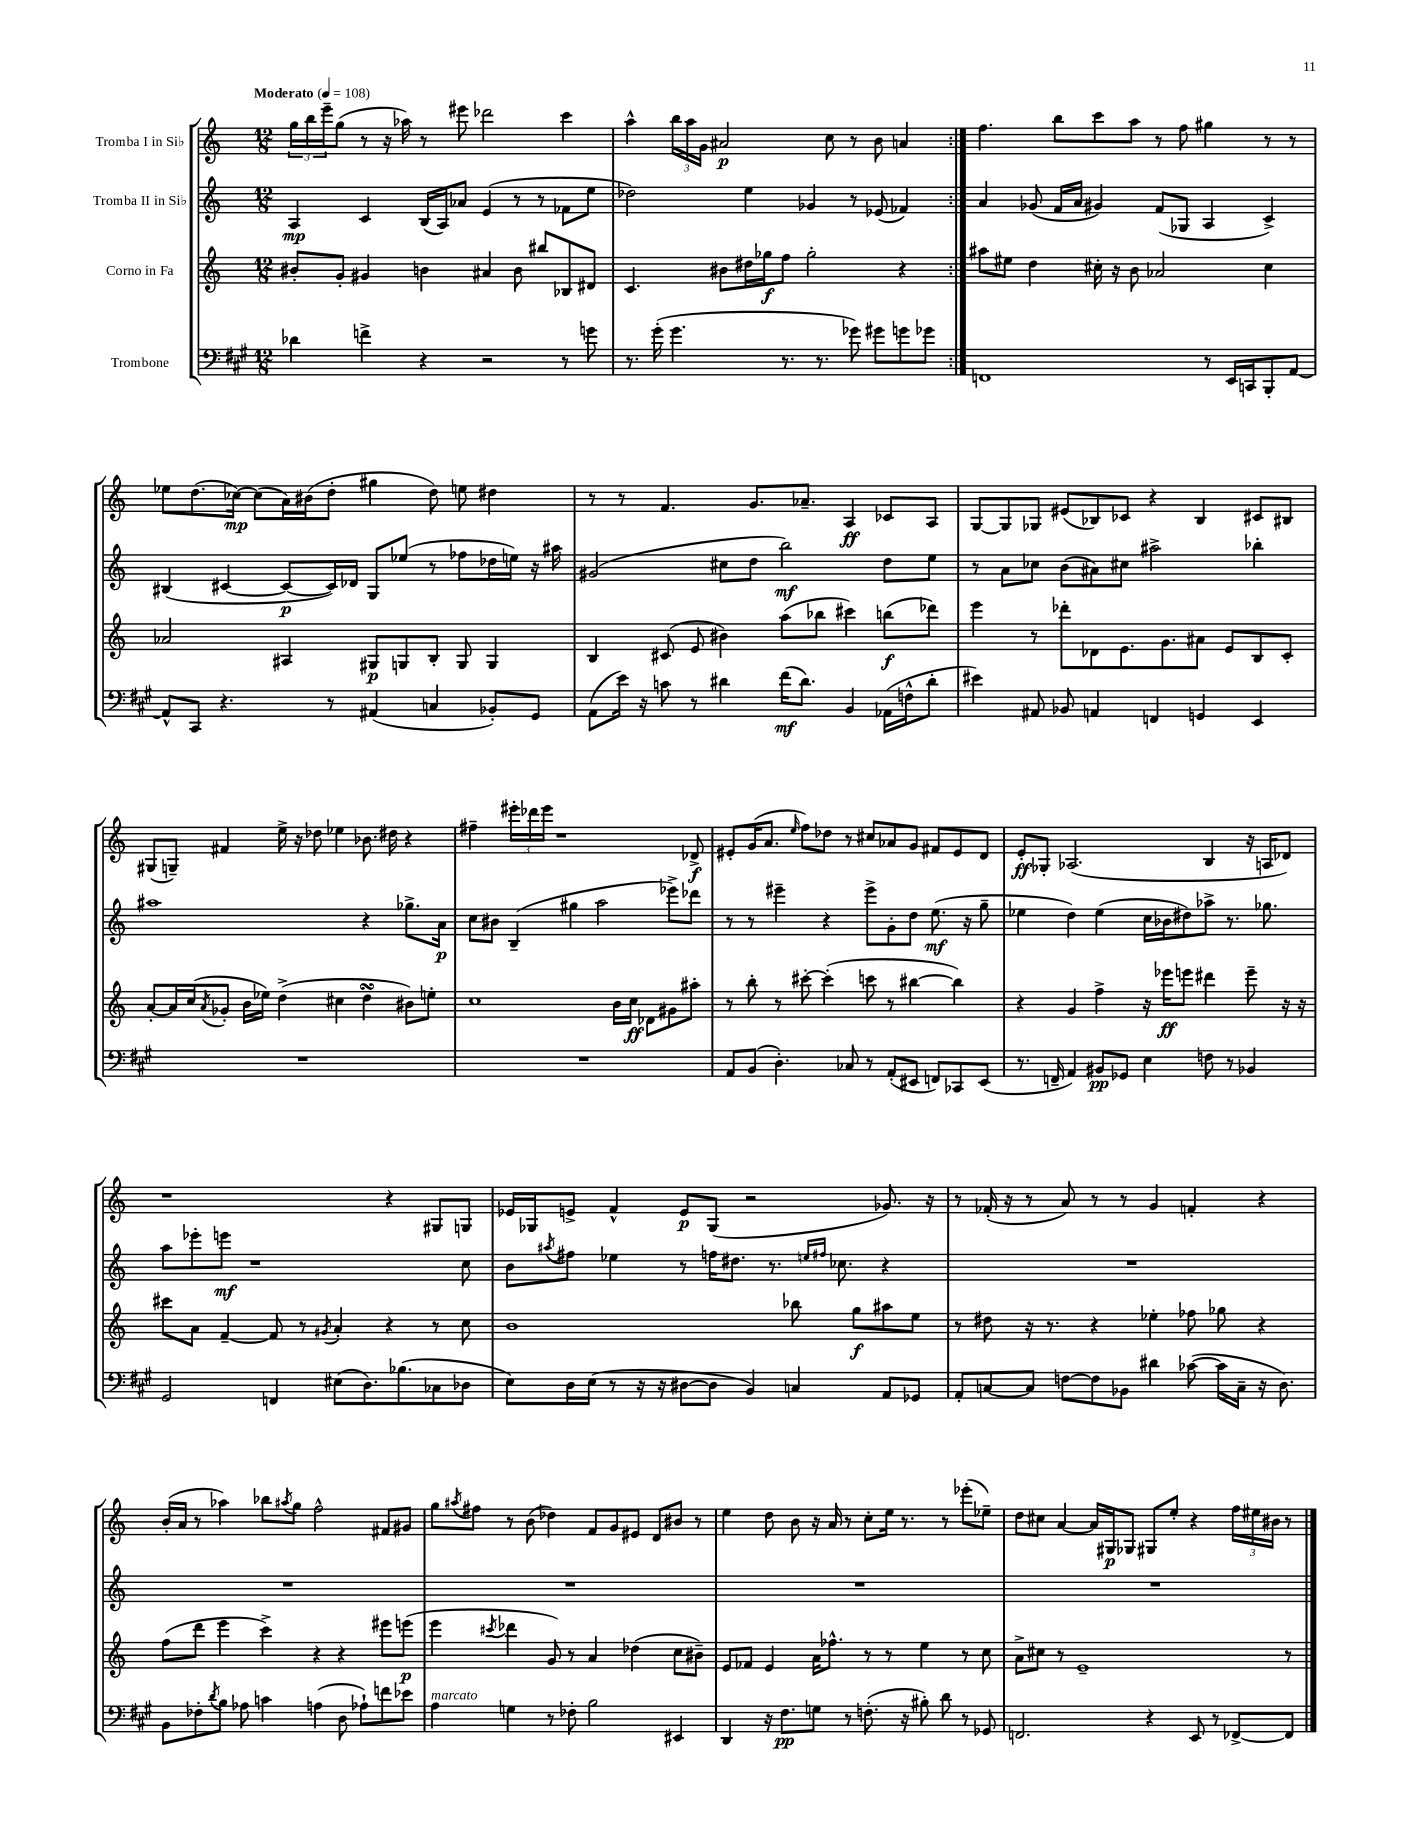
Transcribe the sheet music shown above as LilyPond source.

<<
\new StaffGroup <<
\new Staff = "s0" \with { instrumentName = "Tromba I in Sib" } {
    \clef treble \key c \major \numericTimeSignature \time 12/8 \tempo "Moderato" 4 = 108
    \repeat volta 2 { \tuplet 3/2 { g''16 b''16 e'''16-- } g''8( r8 r16 aes''16) r8 eis'''8 des'''2 c'''4 |
    a''4-^ \tuplet 3/2 { b''16 a''16 g'16 } ais'2\p c''8 r8 b'8 a'4 | }
    f''4. b''8 c'''8 a''8 r8 f''8 gis''4 r8 r8 |
    ees''8 d''8.( ces''16~\mp) ces''8( a'16) bis'16( d''8-. gis''4 d''8) e''8 dis''4 |
    r8 r8 f'4. g'8. aes'8.-- a4\ff ces'8 a8 |
    g8~ g8 ges8 eis'8( bes8) ces'8 r4 bes4 cis'8 bis8 |
    gis8( g8--) fis'4 e''16-> r16 des''8 ees''4 bes'8. dis''16 r4 |
    fis''4-- \tuplet 3/2 { eis'''16-. des'''16 eis'''16 } r1 des'8->\f |
    eis'8-. g'16( a'8. \grace { e''16 } f''8) des''8 r8 cis''8 aes'8 g'8 fis'8 eis'8 d'8 |
    e'8-.\ff ges8-. aes2.( b4 r16 a16 des'8) |
    r1 r4 gis8 g8 |
    ees'16 ges16 e'8-> f'4-^ e'8\p ges8( r2 ges'8.) r16 |
    r8 fes'16-.( r16 r8 a'8) r8 r8 g'4 f'4-. r4 |
    b'16-.( a'16 r8 aes''4) bes''8 \acciaccatura { ais''8 } g''8 f''2-^ fis'8 gis'8 |
    g''8 \acciaccatura { ais''8 } fis''8 r8 b'8( des''4) f'8 g'8 eis'8 d'8 bis'8 r8 |
    e''4 d''8 b'8 r16 a'16 r8 c''8-. e''16 r8. r8 ees'''8-.( ees''8--) |
    d''8 cis''8 a'4~ a'16 gis16\p ges8 gis8 e''8-. r4 \tuplet 3/2 { f''16 eis''16 bis'16 } r8 \bar "|." |
}
\new Staff = "s1" \with { instrumentName = "Tromba II in Sib" } {
    \clef treble \key c \major \numericTimeSignature \time 12/8
    \repeat volta 2 { a4\mp c'4 b16( a16) aes'8 e'4( r8 r8 fes'8 e''8 |
    des''2) e''4 ges'4 r8 ees'8( fes'4) | }
    a'4 ges'8( f'16 a'16 gis'4) f'8( ges8 a4 c'4->) |
    bis4( cis'4~ cis'8~\p cis'16) des'16 g8 ees''8( r8 fes''8 des''16 e''16) r16 ais''16 |
    gis'2( cis''8 d''8 b''2\mf) d''8 e''8 |
    r8 a'8 ces''8 b'8( ais'8) cis''8 ais''2-> bes''4-. |
    ais''1 r4 ges''8.-> a'16\p |
    c''8 bis'8 b4--( gis''4 a''2 ees'''8->) des'''8 |
    r8 r8 eis'''4-- r4 eis'''8-> g'8-. d''8 e''8.\mf( r16 g''8-- |
    ees''4 d''4) ees''4( c''16 bes'16 dis''8) aes''8-> r8. ges''8. |
    a''8 ees'''8-. e'''8\mf r1 c''8 |
    b'8 \acciaccatura { ais''8 } fis''8 ees''4 r8 f''16 dis''8. r8. \grace { e''16 fis''16 } ces''8. r4 |
    R1. |
    R1. |
    R1. |
    R1. |
    R1. \bar "|." |
}
\new Staff = "s2" \with { instrumentName = "Corno in Fa" } {
    \clef treble \key c \major \numericTimeSignature \time 12/8
    \repeat volta 2 { bis'8-. g'8-. gis'4 b'4 ais'4 b'8 bis''8 bes8 dis'8 |
    c'4. bis'8 dis''16 ges''16\f f''8 ges''2-. r4 | }
    ais''8 eis''8 d''4 cis''16-. r16 b'8 aes'2 cis''4 |
    aes'2 ais4 gis8\p g8 b8-. g8 g4 |
    b4 cis'8( e'8 bis'4) a''8( bes''8 cis'''4) b''8\f( des'''8) |
    e'''4 r8 des'''8-. des'8 e'8. g'8. ais'8 e'8 b8 c'8-. |
    a'8~-. a'16 c''16( \acciaccatura { a'8 } ges'8-. b'16 ees''16) d''4->( cis''4 d''4\turn bis'8) e''8-. |
    c''1 b'16 c''16\ff des'8 gis'8 ais''8-. |
    r8 b''8-. r8 cis'''8~-. cis'''4-.( c'''8 r8 bis''4~ bis''4) |
    r4 g'4 f''4-> r16 ees'''16\ff e'''8 dis'''4 e'''8-- r16 r16 |
    cis'''8 a'8 f'4~-- f'8 r8 \acciaccatura { gis'8 } a'4-. r4 r8 c''8 |
    b'1 bes''8 g''8\f ais''8 e''8 |
    r8 dis''8 r16 r8. r4 ees''4-. fes''8 ges''8 r4 |
    f''8( d'''8 e'''4 c'''4->) r4 r4 eis'''8 e'''8\p( |
    e'''4 \acciaccatura { cis'''8 } des'''4 g'8) r8 a'4 des''4( c''8 bis'8--) |
    e'8 fes'8 e'4 a'16 fes''8.-^ r8 r8 e''4 r8 c''8 |
    a'8-> cis''8 r8 e'1-- r8 \bar "|." |
}
\new Staff = "s3" \with { instrumentName = "Trombone" } {
    \clef bass \key a \major \numericTimeSignature \time 12/8
    \repeat volta 2 { des'4 f'4-> r4 r2 r8 g'8 |
    r8. gis'16-.( gis'4. r8. r8. ges'8) gis'8 g'8 ges'8 | }
    f,1 r8 e,16 c,16 b,,8-. a,8~ |
    a,8-^ cis,8 r4. r8 ais,4( c4 bes,8-.) gis,8 |
    a,8( e'16) r16 c'8 r8 dis'4 fis'16\mf( dis'8.) b,4 aes,16( f16-^ dis'8-. |
    eis'4) ais,8 bes,8 a,4 f,4 g,4 e,4 |
    R1. |
    R1. |
    a,8 b,8( d4.-.) ces8 r8 a,8-.( eis,8 f,8) ces,8 eis,8( |
    r8. f,16-- a,4) bis,8\pp ges,8 e4 f8 r8 bes,4 |
    gis,2 f,4 eis8( d8.) bes8.( ces8 des8 |
    e8) d16 e16( r8 r16 r16 dis8~ dis8 b,4) c4 a,8 ges,8 |
    a,8-. c8~ c8 f8~ f8 bes,8 dis'4 ces'8~( ces'16 c16-- r16 d8.) |
    b,8 fes8-. \acciaccatura { d'8 } b8 aes8 c'4 a4( d8 aes8-!) f'8 ees'8 |
    a4^\markup { \italic "marcato" } g4 r8 fes8-. b2 eis,4 |
    d,4 r16 fis8.\pp g8 r8 f8.-.( r16 bis8-.) d'8 r8 ges,8 |
    f,2. r4 e,8 r8 fes,8~-> fes,8 \bar "|." |
}
>>
>>
\layout { \context { \Score \remove "Bar_number_engraver" } }
